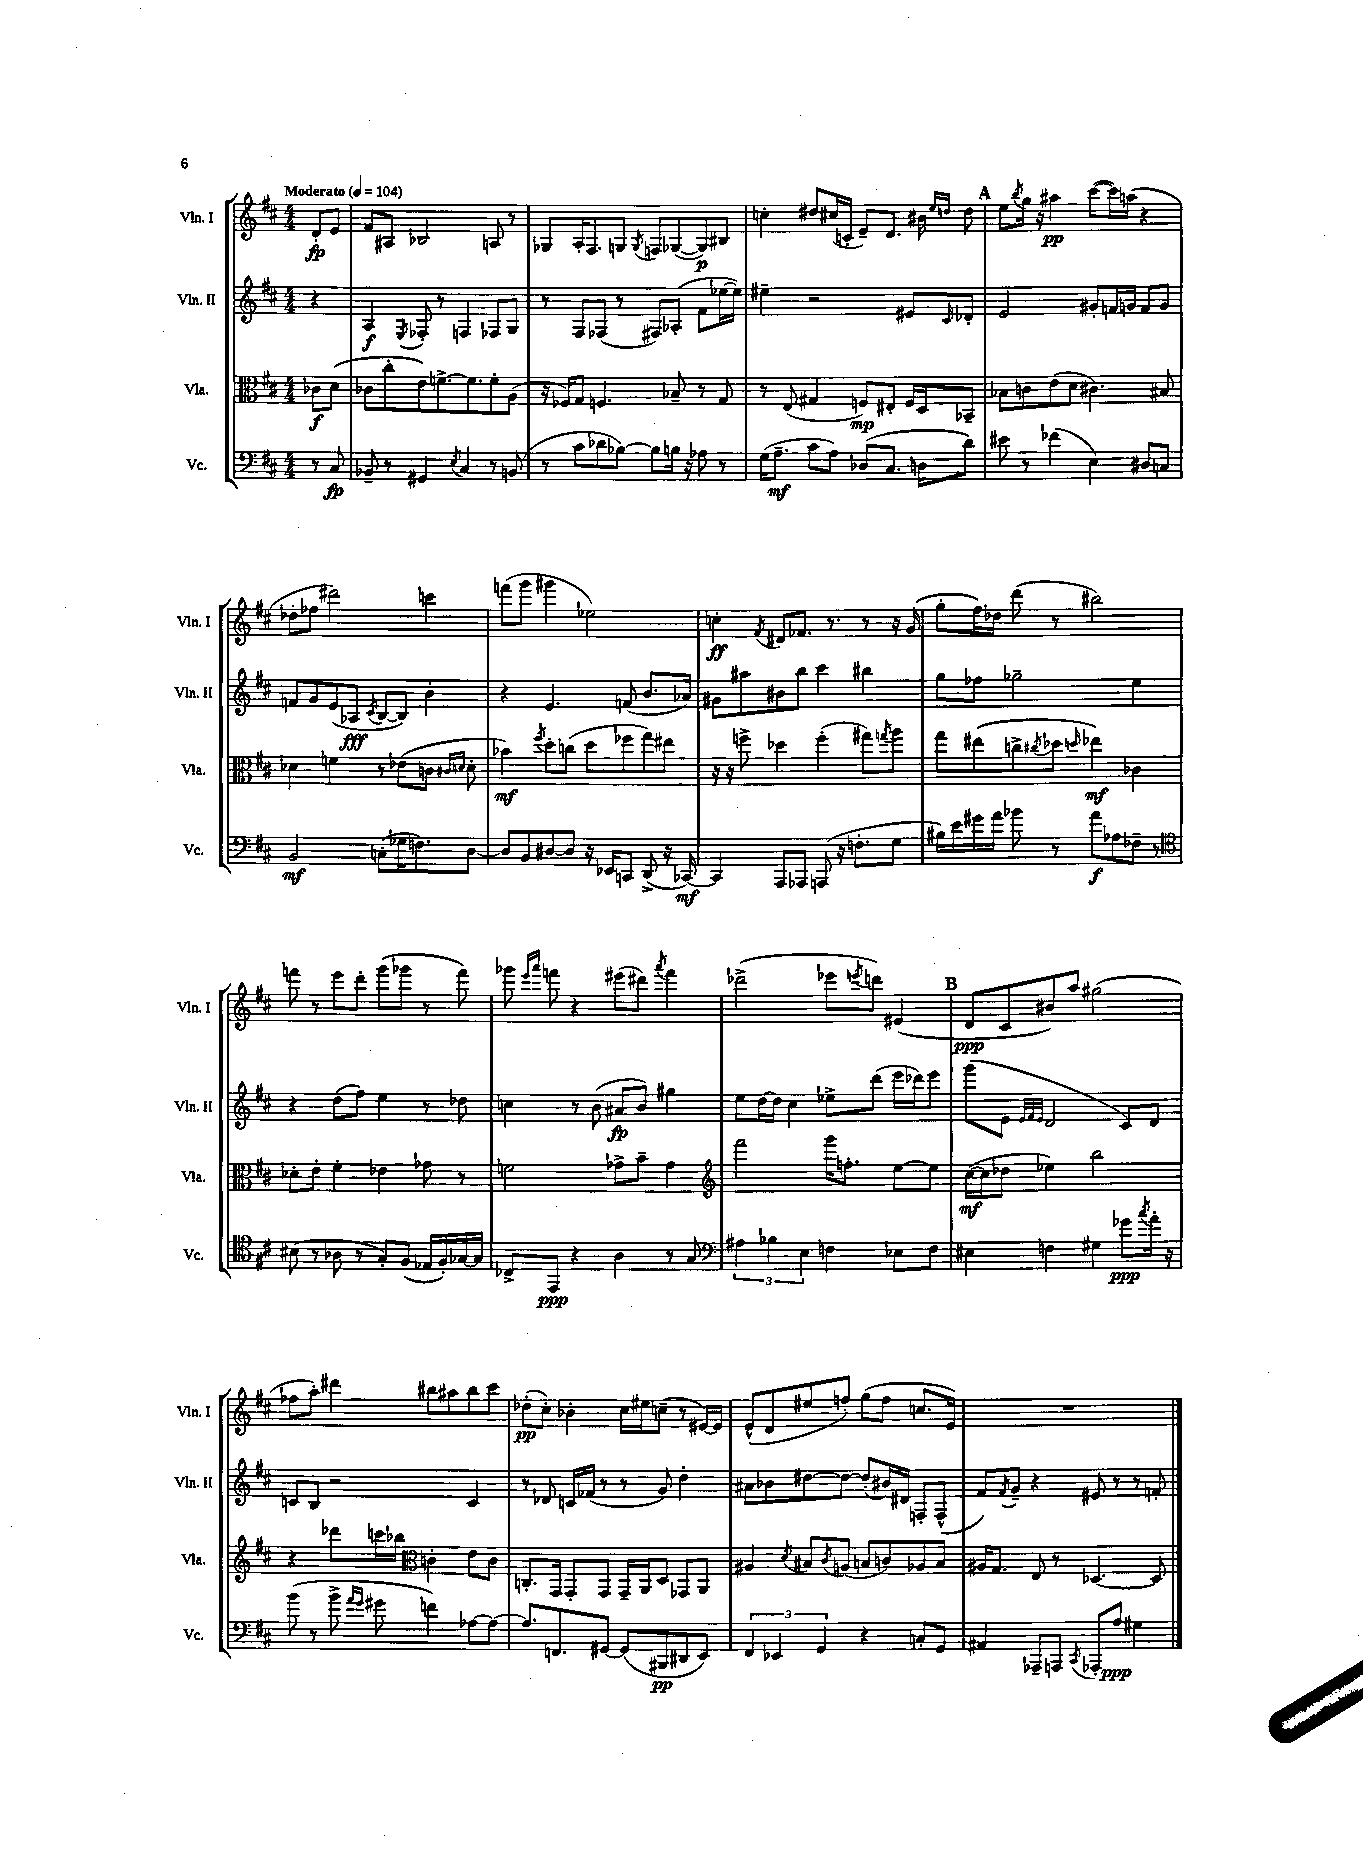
<<
\new StaffGroup <<
\new Staff = "s0" \with { instrumentName = "Vln. I" shortInstrumentName = "Vln. I" } {
    \clef treble \key d \major \numericTimeSignature \time 4/4 \partial 4 \tempo "Moderato" 4 = 104
    d'8-.\fp e'8 |
    fis'8 ais8 bes2 a8 r8 |
    ges8 a16-. fis8. g8 \acciaccatura { g8 } f8 ges8~( ges8\p) bis8 |
    c''4-. dis''8 cis''16( c'16-. e'8--) d'8. bis'16 \grace { e''16 d''16 } d''8 |
    \mark \markup { \bold "A" } e''8 \acciaccatura { b''8 } g''16 r16 ais''4\pp cis'''8~( cis'''16) a''16( r4 |
    des''8-. fes''8 dis'''2) c'''4 |
    f'''8( g'''8 gis'''4 ees''2) |
    c''4-.\ff \acciaccatura { fis'8 } dis'8 fes'8. r8. r8 r16 g'16( |
    g''8-. fis''16) des''16 d'''8( r8 bis''2) |
    f'''8 r8 e'''8 d'''8-. g'''8( ges'''8 r8 f'''8) |
    ges'''8 \grace { e'''16 a'''16 } f'''8 r4 eis'''8( dis'''8) \acciaccatura { a'''8 } f'''4 |
    des'''2->( ees'''8 \acciaccatura { e'''8 } d'''8) eis'4( |
    \mark \markup { \bold "B" } d'8\ppp cis'8 bis'8) a''8 gis''2( |
    fes''8 a''8-.) dis'''4 bis''8 ais''8 bis''8 cis'''8 |
    des''8-.\pp( cis''8-.) bes'4-. cis''16 eis''16 c''8--( r8 eis'16~) eis'16 |
    e'8-^( d'8 eis''8 f''8-.) g''8( f''8 c''8. e'16) |
    R1 \bar "|." |
}
\new Staff = "s1" \with { instrumentName = "Vln. II" shortInstrumentName = "Vln. II" } {
    \clef treble \key d \major \numericTimeSignature \time 4/4 \partial 4
    r4 |
    a4\f \acciaccatura { e8 } fes8-. r8 f4 fes8 g8 |
    r8 fis8 fes8( r8 fis8) aes8-.( fis'8 ees''16~ ees''16) |
    eis''4-- r2 eis'8 \grace { cis'16 } des'8-. |
    \mark \markup { \bold "A" } e'2 gis'8-. f'16 g'16 f'8 g'8 |
    f'8 g'8 e'8( aes8\fff \acciaccatura { cis'8 } b8~ b8) b'4-. |
    r4 e'4. f'8( b'8. aes'16) |
    gis'8 ais''8 bis'8 b''8 cis'''4 bis''4 |
    g''8 fes''8 ges''2-- e''4 |
    r4 d''8( fis''8) e''4 r8 des''8 |
    c''4 r8 b'8( ais'8\fp b'8) gis''4 |
    e''8 d''16~ d''16 cis''4 ees''8-> d'''8( e'''16 des'''16) e'''8 |
    \mark \markup { \bold "B" } g'''8( e'8 \grace { e'32 fis'32 e'32 } d'2 cis'8) d'8 |
    c'8 b8 r2 c'4 |
    r8 des'8 c'16 fes'16( r8 r8 g'8) d''4-. |
    ais'8 bes'8 dis''8~ dis''8~ dis''8-.( bis'16) dis'16 f8-. f8-^( |
    fis'8) \acciaccatura { fis'8 } g'8-- r4 eis'8 r8 r8 f'8-. \bar "|." |
}
\new Staff = "s2" \with { instrumentName = "Vla." shortInstrumentName = "Vla." } {
    \clef alto \key d \major \numericTimeSignature \time 4/4 \partial 4
    ces'8\f d'8( |
    ces'8 cis''8-. e'8) f'8.~-> f'8. f'8-. a8( |
    r16 fes16) g8 f4. bes8-- r8 g8 |
    r8 e8( gis4 f8\mp) eis8-. f16 d16 bes,8-- |
    \mark \markup { \bold "A" } bes8 c'8 e'8( d'8 cis'4.) bis8 |
    des'4 f'4 r8 ees'8( c'8 \grace { cis'16 d'16 } d'8-. |
    bes'4\mf) \acciaccatura { fis''8 } d''8-. c''8( d''8 fes''8 g''8) eis''8 |
    r16 r16 f''8-> des''4 f''4-.( gis''8) \acciaccatura { g''8 } a''8 |
    g''8 eis''8( c''8-> \acciaccatura { cis''8 } des''8 \grace { d''16 } ees''4\mf) ces'4 |
    des'8-. e'8-. fis'4-. ees'4 ges'8 r8 |
    f'2 ges'8-> b'8-- ges'4 |
    \clef treble fis'''2 g'''16 f''8.-. e''8~ e''8 |
    \mark \markup { \bold "B" } cis''16~\mf( cis''16 des''8 ees''4) b''2 |
    r4 des'''8 c'''16 bes''16 \clef alto c'4-. e'8 c'8 |
    c8.-. g,16 g,8-. g,8 g,16-- a,16 d8 ges,8 a,8 |
    ais4 \acciaccatura { d'8 } bis8 \acciaccatura { cis'8 } a8( b8 c'8) aes8 b8 |
    ais16 g8. e8 r8 des4.~ des8 \bar "|." |
}
\new Staff = "s3" \with { instrumentName = "Vc." shortInstrumentName = "Vc." } {
    \clef bass \key d \major \numericTimeSignature \time 4/4 \partial 4
    r8 cis8\fp |
    bes,8-- r8 gis,4 \acciaccatura { e8 } cis4 r8 b,8( |
    r8 cis'8 des'8 bes8~) bes8 b16 r16 aes8 r8 |
    g16( a8.--\mf cis'8 a8) des8( cis8. d16 d'8) |
    \mark \markup { \bold "A" } eis'8 r8 fes'4( e4) dis8 c8 |
    b,2\mf c8-.( ges16 f8.) d8~ |
    d8 b,8 dis8~ dis8 r16 ees,16 c,8 d,8->( r16 ces,16~\mf) |
    ces,4 a,,8 aes,,8 a,,8( r16 f8.-. g8 |
    bis16) e'16 gis'16 a'16 bes'8 r8 a'8\f aes8 fes8-- r8 |
    \clef tenor bis8( r8 aes8 r8 g8-.) fis8( ees16 fis16-.) ges16~ ges16 |
    ces8-> e,8\ppp r4 a4 r8 g8 |
    \clef bass \tuplet 3/2 { ais4 bes4 e4 } f4 ees8 f8 |
    \mark \markup { \bold "B" } eis4 f4 gis4 ges'8\ppp \acciaccatura { cis''8 } a'16-. r16 |
    b'8( r8 b'8-> \grace { a'16 g'16 } gis'8 f'4) aes8~ aes8~ |
    aes8. f,8. gis,8~ gis,8( bis,,8\pp dis,8 e,8) |
    \tuplet 3/2 { fis,4 ees,4 g,4 } r4 c8-. g,8 |
    ais,4 aes,,8-- a,,8 \acciaccatura { cis,8 } aes,,8-. a8\ppp gis4 \bar "|." |
}
>>
>>
\layout { \context { \Score \remove "Bar_number_engraver" } }
